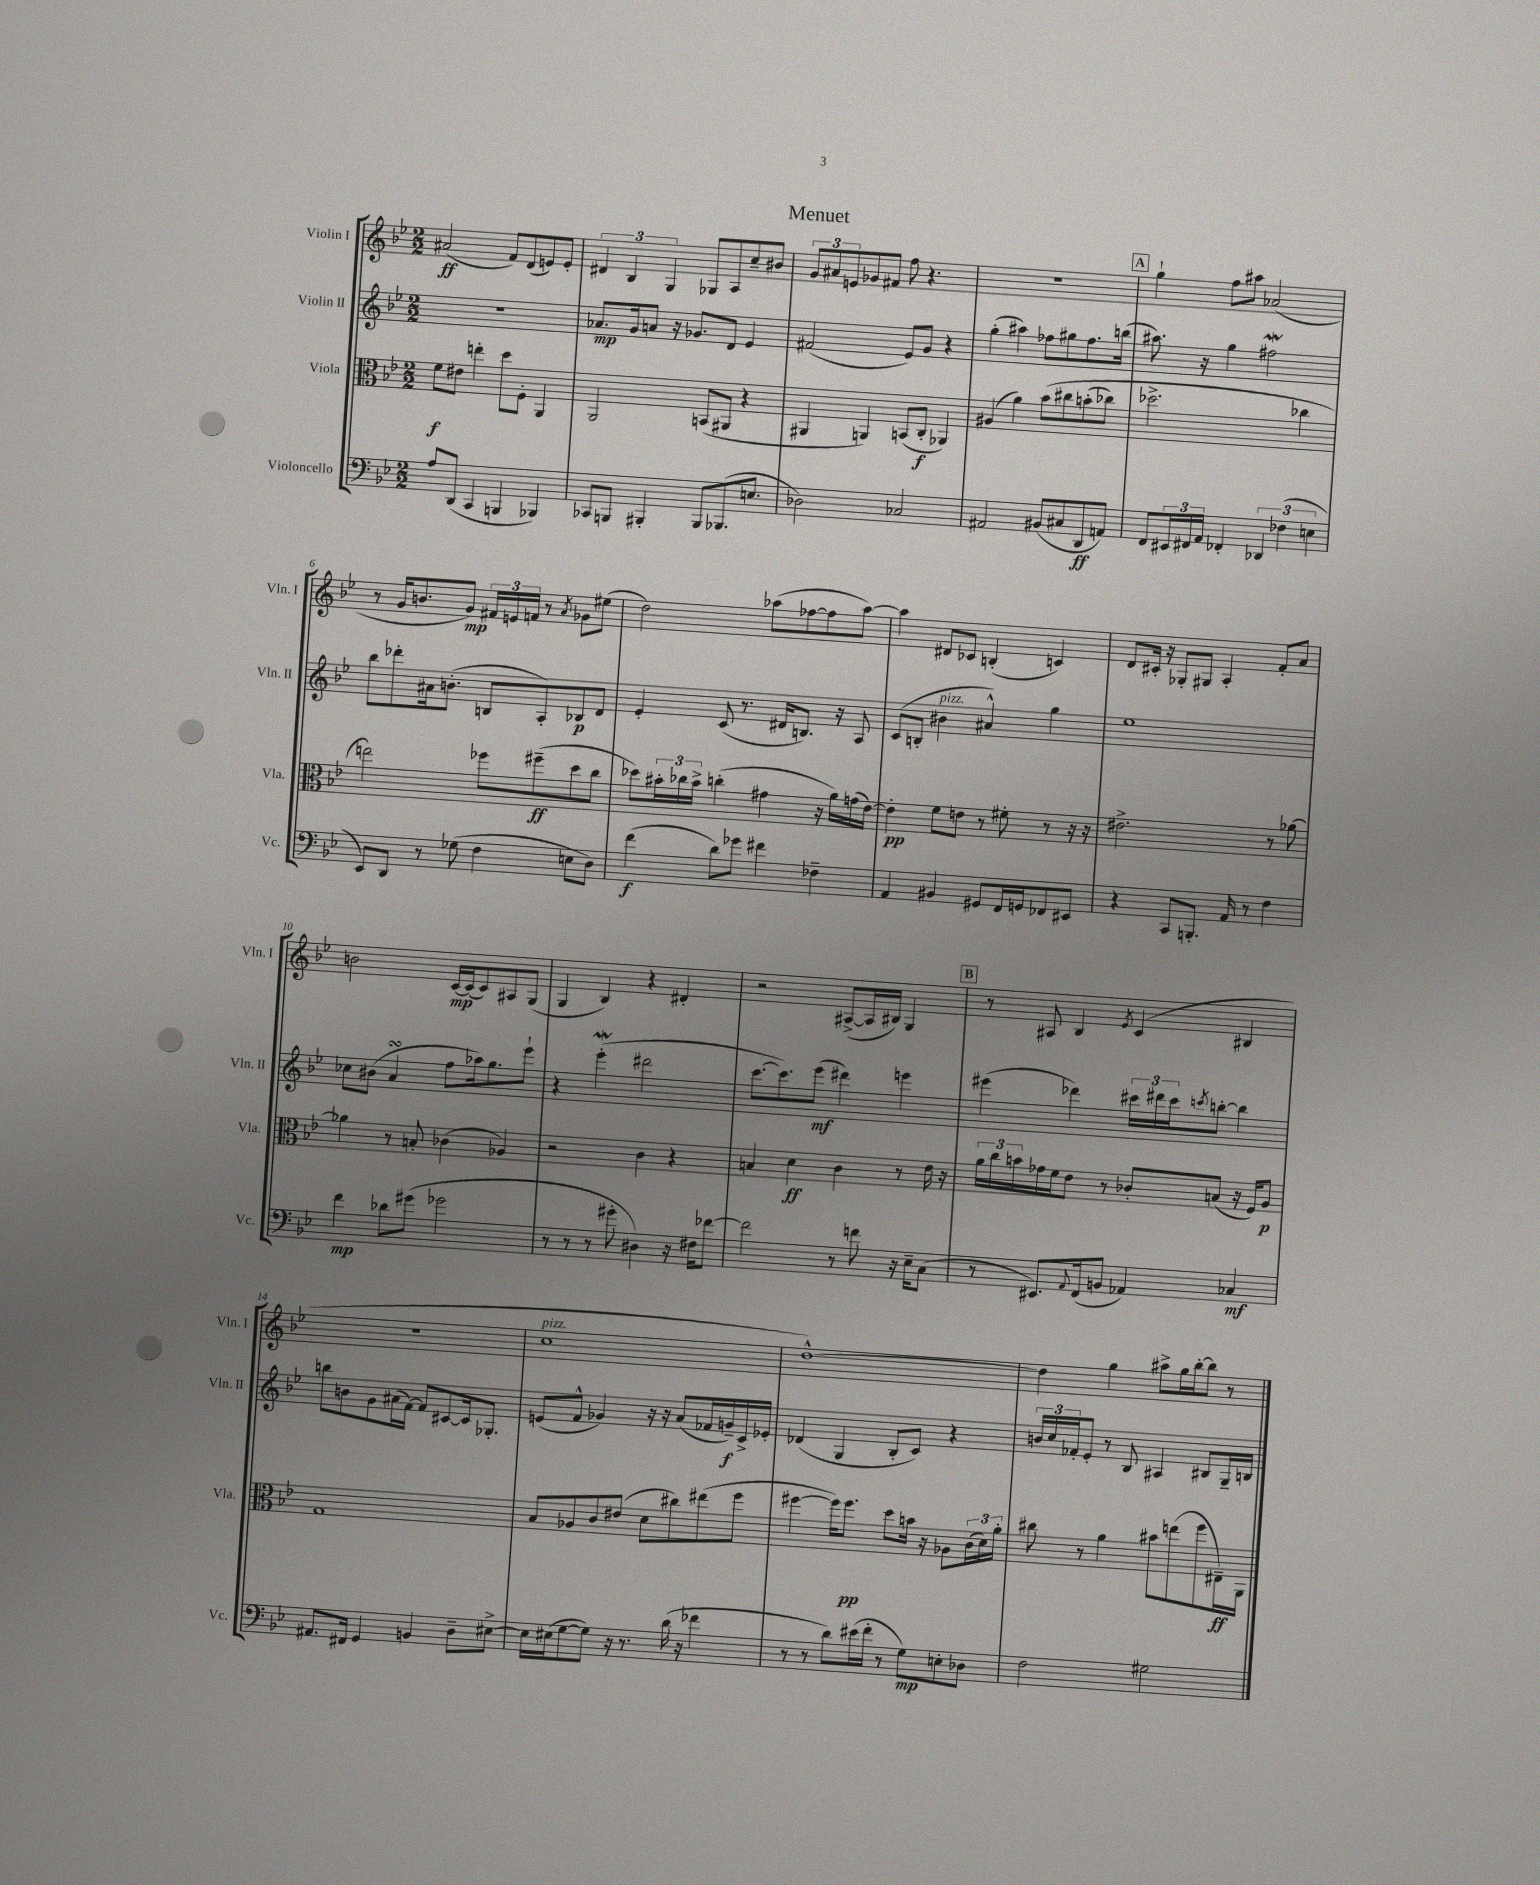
\header { title = "Menuet" }
<<
\new StaffGroup <<
\new Staff = "s0" \with { instrumentName = "Violin I" shortInstrumentName = "Vln. I" } {
    \clef treble \key bes \major \numericTimeSignature \time 2/2
    ais'2\ff( f'8) d'8( e'8) e'8-. |
    \tuplet 3/2 { dis'4 bes4 g4 } ges8 a8 c''8-- bis'8 |
    \tuplet 3/2 { g'8 ais'8 e'8 } ges'8 fis'8 f''8 r4. |
    r1 |
    \mark \markup { \box "A" } g''4-! f''8 ais''8 aes'2( |
    r8 g'16 b'8. g'8\mp) \tuplet 3/2 { fis'16 e'16 f'16 } r8 \acciaccatura { a'8 } ges'8 eis''8( |
    d''2) aes''8( fes''8~ fes''8 aes''8~) |
    aes''4 dis'8 ces'8 b4-.( c'4) |
    d'8 cis'16-. r16 ges8-. gis8 a4-. f'8-. a'8 |
    b'2 c'16~\mp c'16( c'8) ais8 g8( |
    g4 bes4) r4 dis'4-. |
    r2 ais8~->( ais16 bis16) g4 |
    \mark \markup { \box "B" } r8 ais8 bes4 \acciaccatura { ees'8 } c'4( bis4 |
    R1 |
    c''1^\markup { \italic "pizz." } |
    d''1~-^) |
    d''4 g''4 ais''8-> g''16 bes''16~-. bes''8 r8 \bar "|." |
}
\new Staff = "s1" \with { instrumentName = "Violin II" shortInstrumentName = "Vln. II" } {
    \clef treble \key bes \major \numericTimeSignature \time 2/2
    R1 |
    aes'8.\mp g'16 a'8 r16 ges'8. d'8 ees'4 |
    fis'2( ees'8) g'8 r4 |
    g''4-.( ais''4) fes''8 gis''8 fes''8. b''16( |
    \mark \markup { \box "A" } ais''8.) r16 g''4 fis''2\mordent |
    bes''8 des'''8-. ais'16 b'8.-.( b8 a8-.) bes8\p d'8 |
    ees'4-. c'8( r8. dis'16 b8.) r16 a8 |
    c'8( b8-. bis'4^\markup { \italic "pizz." } ais'4-^) g''4 |
    ees''1 |
    ces''8 bis'8( a'4\turn f''8 aes''16) g''8. ees'''8-! |
    r4 ees'''4-.\mordent( dis'''2 |
    c'''8.~ c'''8.) ees'''8\mf( dis'''4) e'''4 |
    \mark \markup { \box "B" } eis'''4( des'''4) \tuplet 3/2 { cis'''16 dis'''16 cis'''16 } \acciaccatura { c'''8 } b''8~-. b''4 |
    b''8 b'8 g'8 ais'16( f'16~) f'8 cis'8~ cis'16 ges8.-. |
    e'8( f'8-^ ges'4) r16 r16 a'8( fes'16 g'16--\f) c'16-> ees'16-. |
    des'4( g4 bes8-. c'8) r4 |
    \tuplet 3/2 { b'16 c''16 fes'16-. } ees'8-. r8 bes8 ais4 bis8 g16-- b16 \bar "|." |
}
\new Staff = "s2" \with { instrumentName = "Viola" shortInstrumentName = "Vla." } {
    \clef alto \key bes \major \numericTimeSignature \time 2/2
    f'8\f eis'8 e''4-. d''8 f8-. a,4 |
    a,2 b,8( ais,8 r4 |
    ais,4 a,4) b,8( c8-.\f aes,4) |
    ais4( a'4) bes'8\( cis''8 b'8-.( ces''8) |
    \mark \markup { \box "A" } des''2.-> ces''4 |
    e''2\) fes''8 fis''8--\ff( d''8 c''8 |
    des''8) \tuplet 3/2 { bis'16-. ces''16 bis'16-> } c''4-.( gis'4 r16 a'16) g'16( ees'16~) |
    ees'4-.\pp f'8 e'8 r8 fis'8-. r8 r16 r16 |
    eis'2.-> r8 aes'8~ |
    aes'4 r8 b8-. ces'4( aes4) |
    r2 c'4 r4 |
    b4 d'4\ff c'4 r8 ees'16 r16 |
    \mark \markup { \box "B" } \tuplet 3/2 { a'16 c''16 b'16 } ges'16 f'16 ees'8 r8 ces'8-. b8( r16 f16) a8\p |
    g1 |
    bes8 aes8 c'8 eis'8( d'8 cis''8) eis''8( f''8 |
    fis''4~ fis''16) fis''8.\pp d''8 b'16 r16 aes8 \tuplet 3/2 { c'16( d'16) a'16-. } |
    cis''8 r8 a'4 bis'8 e''8( f''8 eis16--\ff) a,16 \bar "|." |
}
\new Staff = "s3" \with { instrumentName = "Violoncello" shortInstrumentName = "Vc." } {
    \clef bass \key bes \major \numericTimeSignature \time 2/2
    a8 d,8( c,4 b,,4 bes,,4) |
    ces,8 b,,8 bis,,4-. bis,,8 bes,,8.( e8. |
    des2) ces2 |
    ais,2 bis,8( cis8 d,8\ff a,8) |
    \mark \markup { \box "A" } f,8 \tuplet 3/2 { eis,16 fis,16 a,16 } fes,4-. \tuplet 3/2 { des,4 fes4( e4 } |
    ees,8) d,8 r8 ges8( f4 e8 d8) |
    f'4\f( d'8) ges'8 fis'4 fes4-- |
    a,4 bis,4 gis,8 f,16 g,16 fes,8 eis,8 |
    r4 c,8 b,,8.-. a,16 r8 f4 |
    f'4\mp des'8 gis'8( ges'2 |
    r8 r8 r8 gis'8-. dis4) r16 fis16 fes'8~ |
    fes'2 r8 f'8 r16 ees16-- c8( |
    \mark \markup { \box "B" } r8 eis,8.) \appoggiatura { a,8 } f,16( b,8 aes,4) ces4\mf |
    ais,8. fis,16 g,4 b,4 d8-- eis8~-> |
    eis16 eis16( g8~ g8) r16 r8. d'16( r16 fes'4 |
    r8 r8 d'8) eis'16( f'16-. r8 g8\mp) e8-. des8 |
    f2 gis2 \bar "|." |
}
>>
>>
